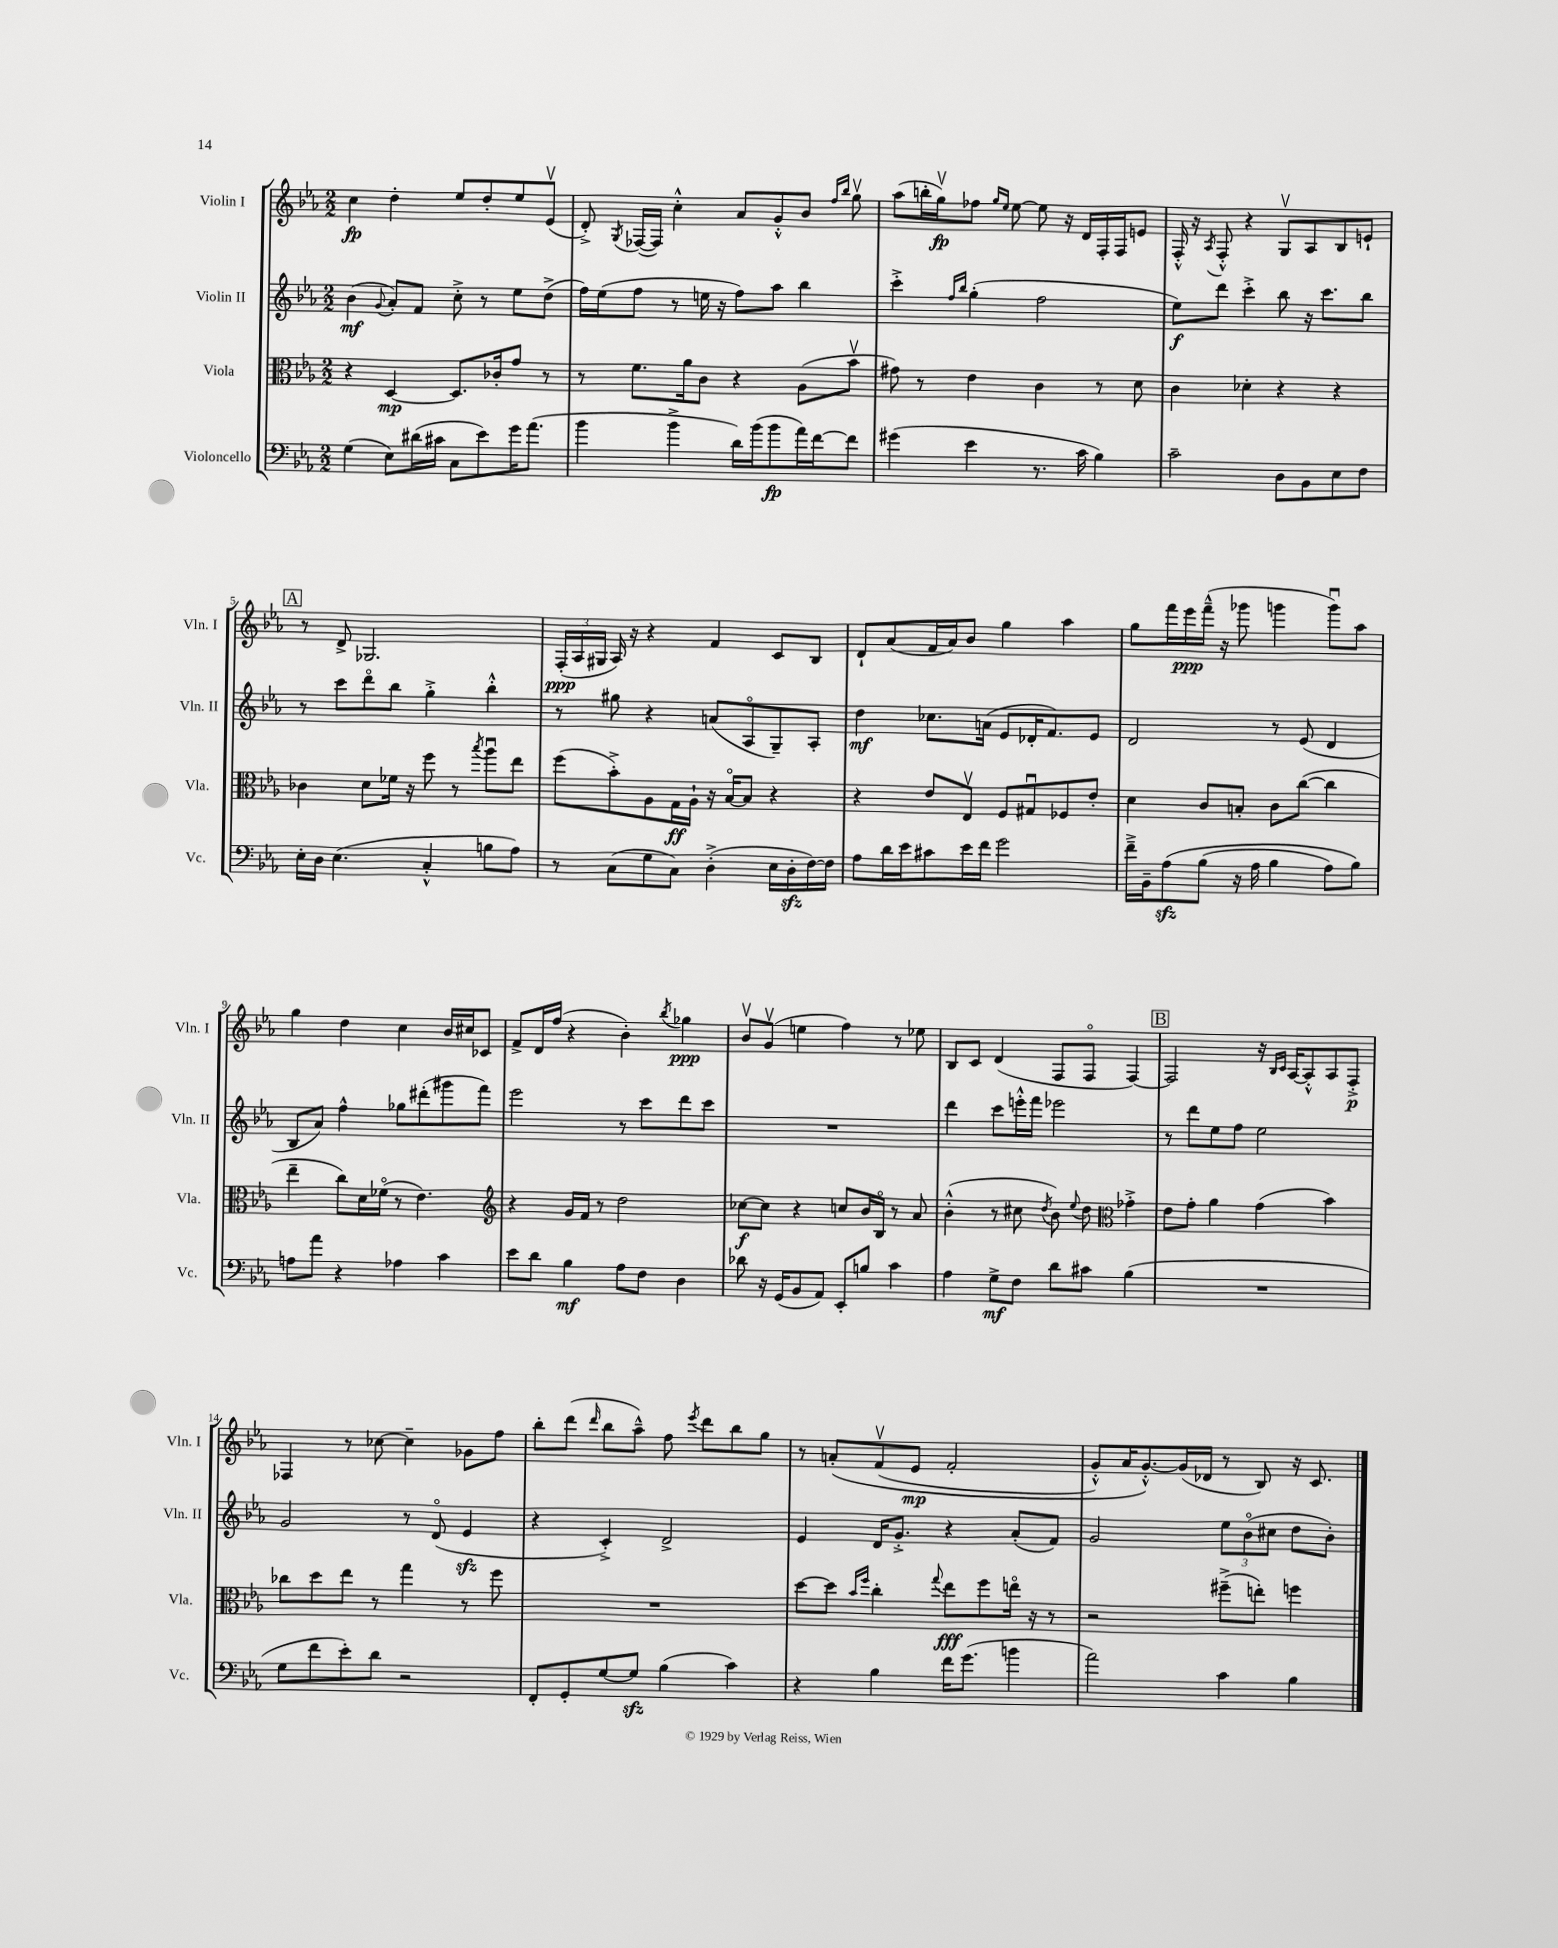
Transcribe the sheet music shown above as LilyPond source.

<<
\new StaffGroup <<
\new Staff = "s0" \with { instrumentName = "Violin I" shortInstrumentName = "Vln. I" } {
    \clef treble \key ees \major \numericTimeSignature \time 2/2
    \autoBeamOff c''4\fp d''4-. ees''8[ d''8-. ees''8 ees'8]\upbow( |
    d'8-.->) \acciaccatura { g8 } fes16[~( fes16]) c''4-.-^ aes'8[ g'8-.-^ bes'8] \grace { f''16[ bes''16] } g''8\upbow |
    aes''8[( b''16-. g''16\upbow\fp) fes''8] \grace { g''16[ ees''16] } ees''8~ ees''8 r16 d'16[ f16-. f16 e'8] |
    f16-.-^ r16 \acciaccatura { aes8 } f8-.-^ r4 g8[\upbow aes8 bes8 e'8]-! |
    \mark \markup { \box "A" } r8 d'8-> ges2. |
    \tuplet 3/2 { f16[-.\ppp( aes16 gis16] } aes16) r16 r4 f'4 c'8[ bes8] |
    d'8[-! aes'8( f'16 aes'16) bes'8] g''4 aes''4 |
    g''8[ f'''16 ees'''16\ppp f'''16]---^( r16 ges'''8 g'''4 g'''8[\downbow) aes''8] |
    g''4 d''4 c''4 bes'16[ cis''16 ces'8] |
    f'8[-> d'16 f''16]( r4 bes'4-.) \acciaccatura { bes''8 } ges''4\ppp |
    bes'8[\upbow g'8]\upbow( e''4 f''4) r8 ees''8 |
    bes8[ c'8] d'4( f8[ f8]\flageolet f4~) |
    \mark \markup { \box "B" } f2 r16 \grace { bes16[ c'16] } aes16[~ aes8-.-^ aes8 f8]-.->\p |
    fes4 r8 ces''8~ ces''4-- ges'8[ f''8] |
    bes''8[-. d'''8]( \grace { d'''16 } bes''8[ aes''8]---^) f''8 \acciaccatura { ees'''8 } d'''8[ bes''8 g''8] |
    r8 a'8[-.\( f'8\upbow( ees'8]\mp f'2-. |
    g'8[-.-^) aes'16 g'8.~-.-^\) g'16( des'16] r8 bes8) r16 c'8. \bar "|." |
}
\new Staff = "s1" \with { instrumentName = "Violin II" shortInstrumentName = "Vln. II" } {
    \clef treble \key ees \major \numericTimeSignature \time 2/2
    \autoBeamOff bes'4\mf( \appoggiatura { g'8 } aes'8[-.) f'8] c''8-.-> r8 ees''8[ d''8]->( |
    f''16[) ees''16( f''8] r8 e''16 r16 f''8[) aes''8] bes''4 |
    c'''4-.-> \grace { f''16[ bes''16] } g''4-.( f''2 |
    ees''8[\f) d'''8] c'''4-.-> bes''8 r16 c'''8.[ bes''8] |
    \mark \markup { \box "A" } r8 c'''8[ d'''8\flageolet bes''8] g''4-.-> bes''4-.-^ |
    r8 gis''8 r4 a'8[( aes8\flageolet g8--) aes8]-. |
    d''4\mf ces''8.[ a'16]( ees'8[ des'16-. f'8.) ees'8] |
    d'2 r8 ees'8( d'4 |
    bes8[ aes'8]) f''4-^ ges''8[ dis'''8-.( gis'''8 f'''8]) |
    ees'''2 r8 c'''8[ d'''8 c'''8] |
    R1 |
    d'''4 c'''8[ e'''16-.-^ f'''16] ees'''2 |
    \mark \markup { \box "B" } r8 d'''8[ ees''8 f''8] ees''2 |
    g'2 r8 d'8\flageolet( ees'4\sfz |
    r4 c'4-.->) d'2-> |
    ees'4 d'16[ g'8.]-.-> r4 aes'8[-.( f'8]) |
    g'2 \tuplet 3/2 { ees''8[ bes'8\flageolet( cis''8] } d''8[ bes'8]-.) \bar "|." |
}
\new Staff = "s2" \with { instrumentName = "Viola" shortInstrumentName = "Vla." } {
    \clef alto \key ees \major \numericTimeSignature \time 2/2
    \autoBeamOff r4 d4~\mp d8.[ ces'16-. g'8] r8 |
    r8 f'8.[ aes'16 c'8] r4 aes8[( bes'8]\upbow |
    gis'8) r8 ees'4 c'4 r8 d'8 |
    c'4 des'4-. r4 r4 |
    \mark \markup { \box "A" } ces'4 d'8[ fes'16] r16 f''8 r8 \acciaccatura { bes''8 } aes''8[\downbow ees''8] |
    f''8[( bes'8-.->) aes8 g16\ff aes16]-! r16 bes16[~\flageolet bes8] r4 |
    r4 ees'8[ ees8]\upbow f8[ gis8\downbow fes8 ees'8]-. |
    d'4 c'8[ b8]-. c'8[ c''8]~( c''4 |
    ees''4-- c''8[) d'16 fes'16]\flageolet( r8 ees'4.) |
    \clef treble r4 g'16[ f'16] r8 d''2 |
    ces''8[~\f ces''8] r4 c''8[ bes'16 bes16]\flageolet r8 aes'8 |
    bes'4-.-^( r8 cis''8 \acciaccatura { d''8 } bes'8) \appoggiatura { ees''8 } d''8 \clef alto ges'4-.-> |
    \mark \markup { \box "B" } ees'8[ g'8]-. aes'4 g'4( bes'4) |
    ces''8[ d''8 ees''8] r8 g''4 r8 f''8 |
    R1 |
    d''8[~ d''8] \grace { bes'16[ f''16] } c''4-. \appoggiatura { g''8 } ees''8[\fff f''8 e''16]\flageolet r16 r8 |
    r2 fis''8[--->( e''8]-.) f''4 \bar "|." |
}
\new Staff = "s3" \with { instrumentName = "Violoncello" shortInstrumentName = "Vc." } {
    \clef bass \key ees \major \numericTimeSignature \time 2/2
    \autoBeamOff g4( ees8[) dis'16( cis'16] c8[ ees'8) g'16 aes'8.]( |
    bes'4 bes'4-> d'16[) bes'16( bes'8\fp aes'16) f'16~ f'8] |
    gis'4( ees'4 r8. c'16 bes4) |
    c'2-- d8[ bes,8 ees8 f8] |
    \mark \markup { \box "A" } ees16[-. d16] ees4.( c4-.-^ b8[ aes8]) |
    r8 c8[( g8 c8]) d4-.->( ees16[ d16-.\sfz f16~) f16] |
    aes8[ d'16 ees'16 cis'8 ees'16 f'16] g'2 |
    f'16[---> bes,16-- aes8\sfz\( bes8]( r16 aes16 bes4 aes8[) bes8]\) |
    a8[ aes'8] r4 aes4 c'4 |
    ees'8[ d'8] bes4\mf aes8[ f8] d4 |
    des'8 r16 g,16[( bes,8 aes,8]) ees,8[-. b8] c'4 |
    aes4 g8[->\mf f8] d'8[ cis'8] bes4( |
    \mark \markup { \box "B" } R1 |
    g8[ f'8 ees'8-.) d'8] r2 |
    f,8[-. g,8-. g8~ g8]\sfz bes4( c'4) |
    r4 bes4 f'16[ g'8.]( b'4 |
    aes'2) c'4 bes4 \bar "|." |
}
>>
>>
